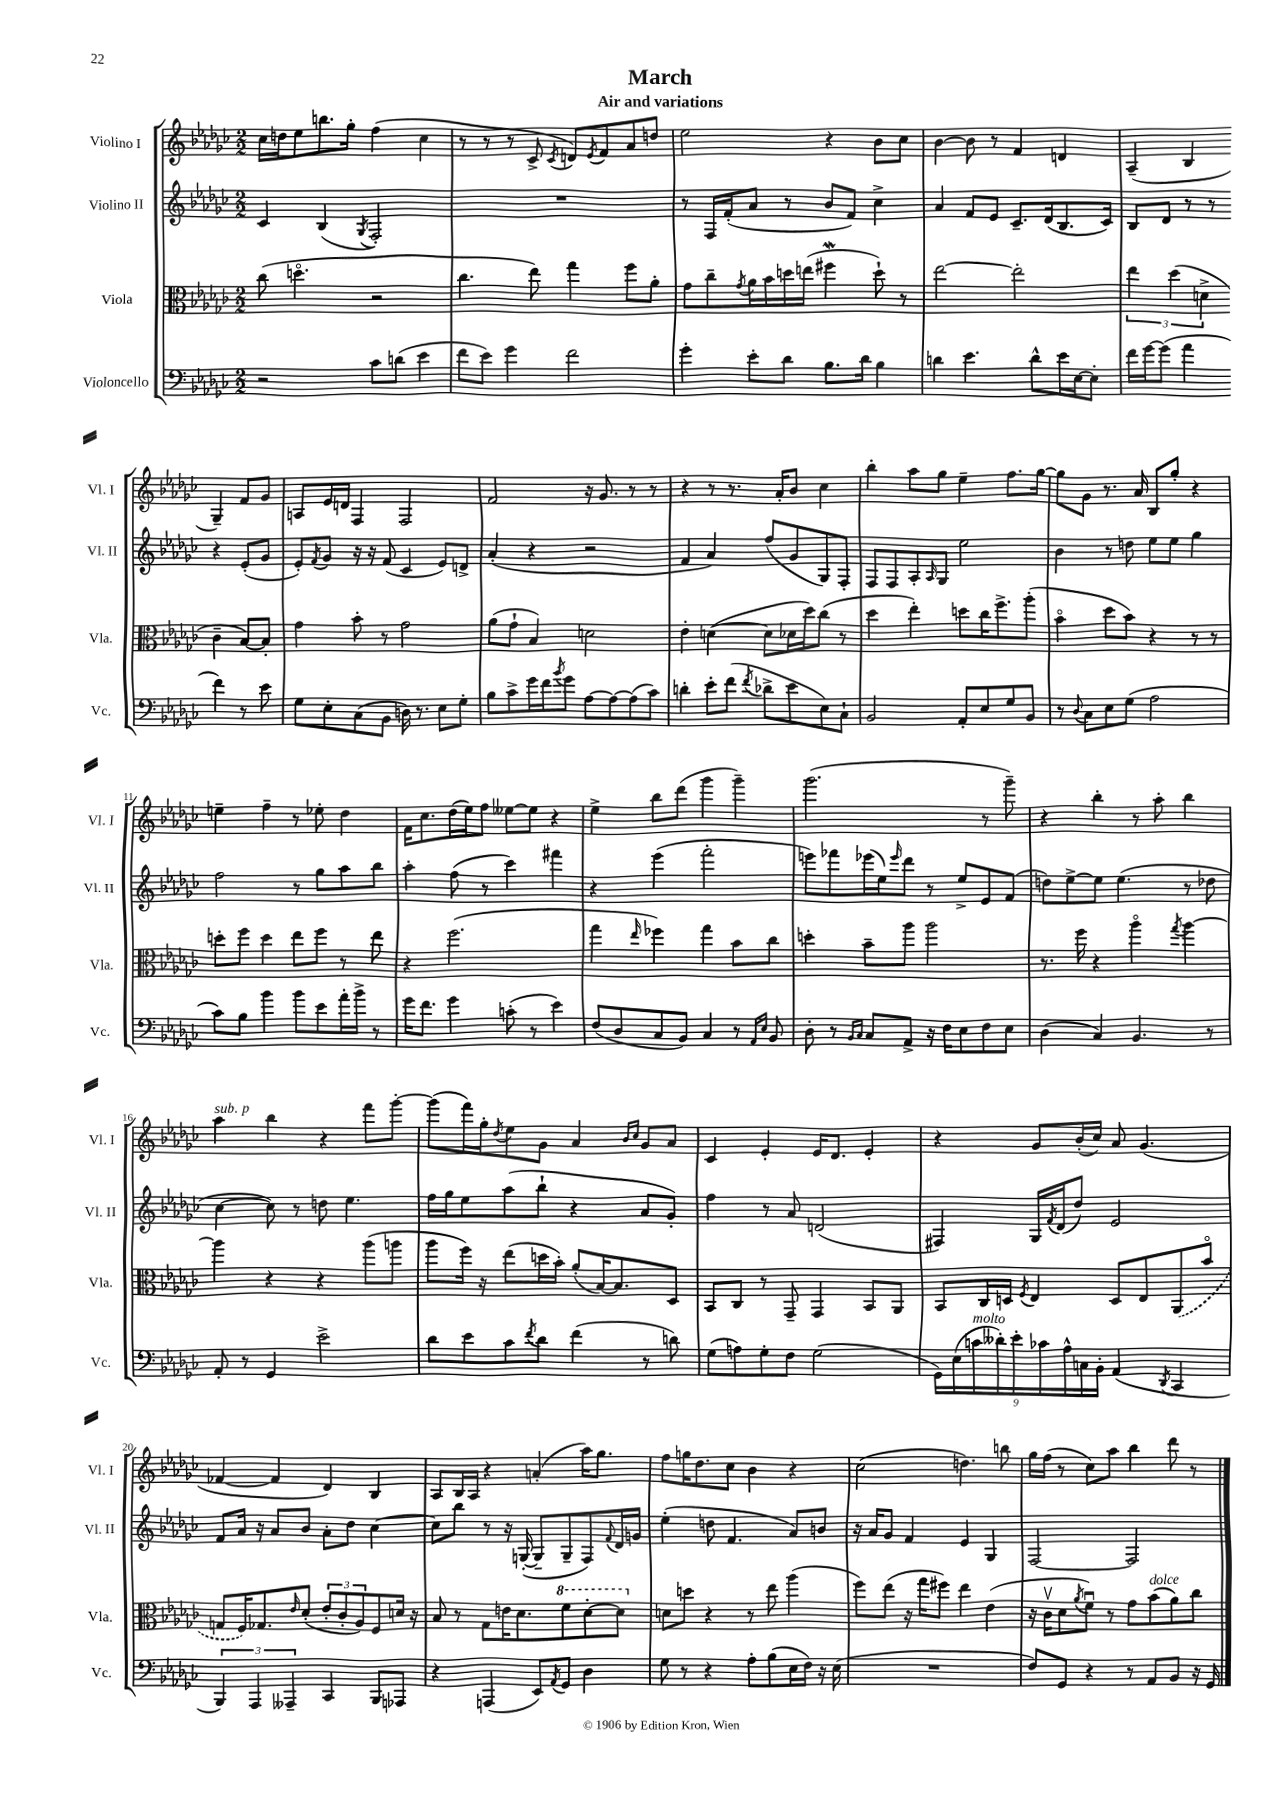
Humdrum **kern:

**kern	**kern	**kern	**kern
*part4	*part3	*part2	*part1
*staff4	*staff3	*staff2	*staff1
*I"Violoncello	*I"Viola	*I"Violino II	*I"Violino I
*I'Vc.	*I'Vla.	*I'Vl. II	*I'Vl. I
*clefF4	*clefC3	*clefG2	*clefG2
*k[b-e-a-d-g-c-]	*k[b-e-a-d-g-c-]	*k[b-e-a-d-g-c-]	*k[b-e-a-d-g-c-]
*M2/2	*M2/2	*M2/2	*M2/2
=1	=1	=1	=1
2r	(8cc-\	4c-/	16cc-\LL
.	.	.	16ddn\J
.	4.ddn\	.	8ee-\
.	.	(4B-/	8.bbn\
.	.	.	16gg-'\Jk
.	.	8qG-/	.
8c-\L	2r	2F'/)	(4ff\
(8dn\J	.	.	.
4e-\	.	.	4cc-\
=2	=2	=2	=2
8f\L	4.cc-\	1r	8r
8e-\J)	.	.	8r
4g-\	.	.	8r
.	8ee-\)	.	8c-^/
.	.	.	8qc-/
2f\	4gg-\	.	8dn/L)
.	.	.	8qe-/
.	.	.	8f/
.	8ff\L	.	8a-/
.	8a-'\J	.	8ddn/J
=3	=3	=3	=3
4g-'\	8g-\L	8r	2ee-\
.	8cc-~\	16F/LL	.
.	.	(16f'/J	.
.	8qg-/	.	.
8e-'\L	16a-\L	8a-/J	.
.	16b-\	.	.
8d-\J	16ddn\	8r	.
.	(16een\JJ	.	.
8.B-\L	4ff#XW\	8b-/L	4r
.	.	8f/J)	.
16d-\Jk	.	.	.
4B-\	8dd`\)	4cc-^\	8b-\L
.	8r	.	8cc-\J
=4	=4	=4	=4
4dn\	[2ee-\	4a-/	[4b-\
4.e-\	.	8f/L	8b-\]
.	.	8e-/J	8r
.	2ee-'\]	8.c-~/L	4f/
8d^^\L	.	.	.
.	.	(16d-/k	.
16e-\L	.	8.B-/	4dn/
[16E-\J	.	.	.
8E-'\J]	.	.	.
.	.	16c-/Jk)	.
=5	=5	=5	=5
16f\LL	6ee-\	8B-/L	(4A-~/
[16g-\J	.	.	.
(8g-\J]	.	8d-/J	.
.	(6dd-\	.	.
4a-\	.	8r	4B-/
.	6dn^\	.	.
.	.	8r	.
4f\)	4c-~\	4r	4G-~/)
8r	[8B-/L)	(8e-'/L	8f/L
8e-\	8B-'/J]	8g-/J	8g-/J
!!LO:LB:g=z
=6	=6	=6	=6
8G-\L	4g-\	8e-'/L)	8An/L
.	.	8qf/	.
8E-'\	.	8g-/J	16e-/L
.	.	.	16dn/JJ
(8C-\	8b-'\	16r	4F/
.	.	16r	.
8BB-\J	8r	(8f/	.
16Dn\)	2g-\	4c-/	2F/
8.r	.	.	.
8E-\L	.	8e-/L)	.
8G-'\J	.	8dn^/J	.
=7	=7	=7	=7
8B-\L	(8a-\L	(4a-'/	2f/
8c-^\	8g-`\J	.	.
16g-\L	4B-/)	4r	.
16f\J	.	.	.
8qb-/	.	.	.
8g-\J	.	.	.
[8A-\L	2dn\	2r	16r
.	.	.	8.g-/
8A-\_	.	.	.
(8A-\]	.	.	8r
8c-\J)	.	.	8r
=8	=8	=8	=8
4dn'\	4e-'\	4f/	4r
8e-'\L	([4dn\	4a-/)	8r
(8f\J	.	.	8.r
8qf/	.	.	.
8d-X^\L	8d\L]	(8ff/L	.
.	.	.	16a-'/KL
8e-\	16d-X\L	8g-/	8b-/J
.	16dd-\J)	.	.
8E-\)	(8cc-\J	8G-/)	4cc-\
8C-`\J	8r	8F'/J	.
=9	=9	=9	=9
2BB-/	4dd-\	8F/L	4bb-'\
.	.	8F/	.
.	4ee-'\)	8A-'/	8aa-\L
.	.	16qqA-/	.
.	.	8G-/J	8gg-\J
8AA-'/L	8ddn\L	2ee-\	4ee-~\
8E-/	16cc-\K	.	.
.	8.ff^\	.	.
8G-/	.	.	8.ff\L
8BB-/J	(8aa-'\J	.	.
.	.	.	[16gg-\Jk
=10	=10	=10	=10
8r	4b-\	4b-\	8gg-\L]
8qqD-/	.	.	.
8C-\L	.	.	8g-\J
8E-\	8dd-\L	8r	8.r
(8G-\J	8b-\J)	8ddn\	.
.	.	.	16a-/
2A-\	4r	8ee-\L	8B-/L
.	.	8ee-\J	8gg-'/J
.	8r	4gg-\	4r
.	8r	.	.
!!LO:LB:g=z
=11	=11	=11	=11
8c-\L)	8ddn'\L	2ff\	4een~\
8B-\J	8ff\J	.	.
4b-\	4dd\	.	4ff~\
8b-\L	8ee-\L	8r	8r
8e-\	8ff\J	8gg-\L	8ee-X'\
16a-'\L	8r	8aa-\	4dd-\
16b-^\JJ	.	.	.
8r	8ee-\	8bb-\J	.
=12	=12	=12	=12
16g-\KL	4r	4aa-'\	16f\KL
8.f\J	.	.	8.cc-\
4g-\	(2.ff\	(8ff\	(16dd-\L
.	.	.	16ee-\J)
.	.	8r	8ff\J
(8cn'\	.	4ccc-\)	[8ee--X\L
8r	.	.	8ee--\J]
4e-\)	.	4fff#X\	4r
=13	=13	=13	=13
(8F/L	4gg-\	4r	4ee-^\
8D-/	.	.	.
.	16qqee-/	.	.
8C-/	4ff-X\)	(4eee-\	8bb-\L
8BB-/J)	.	.	(8ddd-\J
4C-/	4gg-\	2fff'\	4ggg-\
8r	8b-\L	.	4ggg-~\)
16qqAA-/LL	.	.	.
16qqE-/JJ	.	.	.
8BB-/	8cc-\J	.	.
=14	=14	=14	=14
8D-'\	4ddn'\	8eeen\L)	(2.ggg-\
8r	.	8fff-X\	.
16qqBB-/LL	.	.	.
16qqC-/JJ	.	.	.
8C-/L	8b-~\L	(16eee-X\L	.
.	.	16ee-\J)	.
.	.	16qqeee-/	.
8AA-^/J	8aa-\J	8ddd-\J	.
16r	2aa-\	8r	.
16F\KL	.	.	.
8E-\	.	8ee-^/L	.
8F\	.	8e-/	8r
8E-\J	.	(8f/J	8ggg-~\)
=15	=15	=15	=15
(4D-\	8.r	8ddn\L)	4r
.	.	[8ee-^\	.
.	16ff\	.	.
4C-/)	4r	8ee-\J]	4bb-'\
.	.	(4.ee-\	.
4.BB-/	4aa-\	.	8r
.	.	.	8aa-'\
.	8qgg-/	.	.
.	[4aa-\	8r	4bb-\
8r	.	8dd-X\	.
!!LO:LB:g=z
=16	=16	=16	=16
!	!	!	!LO:TX:a:i:t=sub. p
8AA-'/	4aa-\]	[4cc-\	4aa-\
8r	.	.	.
4GG-/	4r	8cc-\])	4bb-\
.	.	8r	.
2e-^\	4r	8ddn\	4r
.	.	4.ee-\	.
.	(8aa-\L	.	8fff\L
.	8aan\J	.	[8ggg-'\J
=17	=17	=17	=17
8d-\L	8aa-\L	16ff\LL	(8ggg-\L]
.	.	16gg-\J	.
8e-\	16ff\Jk)	8ee-\	16fff\L)
.	16r	.	16gg-'\J
.	.	.	8qdd-/
8c-\	(8ee-\L	(8aa-\	8ee-\
8qf/	.	.	.
8d-\J	16ddn\L	8bb-`\J	8g-\J
.	16b-'\JJ)	.	.
(4f\	(8a-'/L	4r	4a-/
.	[16B-/K)	.	.
.	8.B-/]	.	.
.	.	.	16qqb-/LL
.	.	.	16qqcc-/JJ
8r	.	8a-/L	8g-/L
8dn\)	8D-/J	8g-'/J)	8a-/J
=18	=18	=18	=18
(8G-\L	8BB-/L	4ff\	4c-/
8An\)	8C-/J	.	.
8G-'\	8r	8r	4e-'/
8F\J	8GG-~/	8a-/	.
(2G-\	4GG-/	(2dn/	16e-/KL
.	.	.	8.d-/J
.	8BB-/L	.	4e-'/
.	8AA-/J	.	.
=19	=19	=19	=19
18GG-\LL)	8BB-/L	4F#X/)	4r
(18E-\	.	.	.
!LO:TX:a:i:t=molto	!	!	!
18cn\	.	.	.
.	16C-/L	.	.
18d--X'\)	.	.	.
.	16Dn/JJ	.	.
18e-'\	.	.	.
.	8qF/	.	.
.	4E-/	16G-/LL	8g-/L
18c-X\	.	.	.
.	.	8qf/	.
.	.	(16d-/J	.
18A-^^\	.	.	.
.	.	8dd-/J)	(16b-'/L
18Cn\	.	.	.
.	.	.	16cc-/JJ)
18BB-'\JJ	.	.	.
(4AA-/	8D/L	2e-/	8a-/
.	8E-/	.	(4.g-/
8qDD-/	.	.	.
4CC-/	(8AA-/	.	.
.	8b-/J	.	.
!!LO:LB:g=z
=20	=20	=20	=20
6BBB-/)	8Gn/L	8f/L	[4f-X/
.	16F/K)	16a-/Jk	.
6AAA-/	.	.	.
.	8.G-X/	16r	.
.	.	8a-/L	4f-/]
6AAA--X~/	.	.	.
.	16qqe-/	.	.
.	(8d-'/J	8b-/J	.
4CC-/	12e-'/L	8a-'\L	4d-/)
.	12c-'/	.	.
.	.	8dd-\J	.
.	12A-/)	.	.
8BBB-/L	8F/	[4cc-\	4B-/
8AAA-X/J	16dn/Jk	.	.
.	16r	.	.
=21	=21	=21	=21
4r	8B-/	8cc-\L]	8A-/L
.	8r	8bb-\J	16B-/L
.	.	.	16A-/JJ
(4AAAn/	8G-\L	8r	4r
.	16en\K	16r	.
.	8.d-\	([16Gn'/	.
8EE-/L)	.	8G~/L]	(4an'/
8qAA-/	.	.	.
*	*8va	*	*
8GG-/J	8ff\	8G~/	.
4D-\	[8dd-'\	8F/)	16aa-\KL)
.	.	.	8.gg-\J
.	.	8qqf/	.
.	8dd-\J]	16d-/L	.
.	.	16gn/JJ	.
=22	=22	=22	=22
*	*X8va	*	*
8G-\	8dn\L	(4ee-'\	8ff\L
8r	8ddn\J	.	16ggn\K
.	.	.	8.dd-\
4r	4r	8ddn\	.
.	.	4.f/	8cc-\J
8A-'\L	8r	.	4b-\
(8B-\	8ee-\	.	.
16E-\L	(4aa-\	8a-/L)	4r
16F\JJ)	.	.	.
16r	.	8bn/J	.
(16E-\	.	.	.
=23	=23	=23	=23
1r	8ff\L)	16r	(2cc-\
.	.	16a-/KL	.
.	(8ee-\J	8g-/J	.
.	16r	4f/	.
.	16gg-\KL	.	.
.	8ff#X\J)	.	.
.	4ee-\	4e-/	4.ddn\)
.	(4e-\	4G-/	.
.	.	.	8bbn\
=24	=24	=24	=24
8F/L)	16r	[2F/	16gg-\LL
.	16c-v\KL	.	(16ff\JJ
8GG-/J	8d-\	.	8r
.	8qa-/	.	.
4r	8fu\J)	.	8cc-\L)
.	8r	.	8aa-\J
8r	8g-\L	2F/]	4bb-\
!	!LO:TX:a:i:t=dolce	!	!
8AA-/L	(8b-\	.	.
8BB-/J	8a-\)	.	8ddd-\
16r	8cc-\J	.	8r
16GG-/	.	.	.
==	==	==	==
*-	*-	*-	*-
